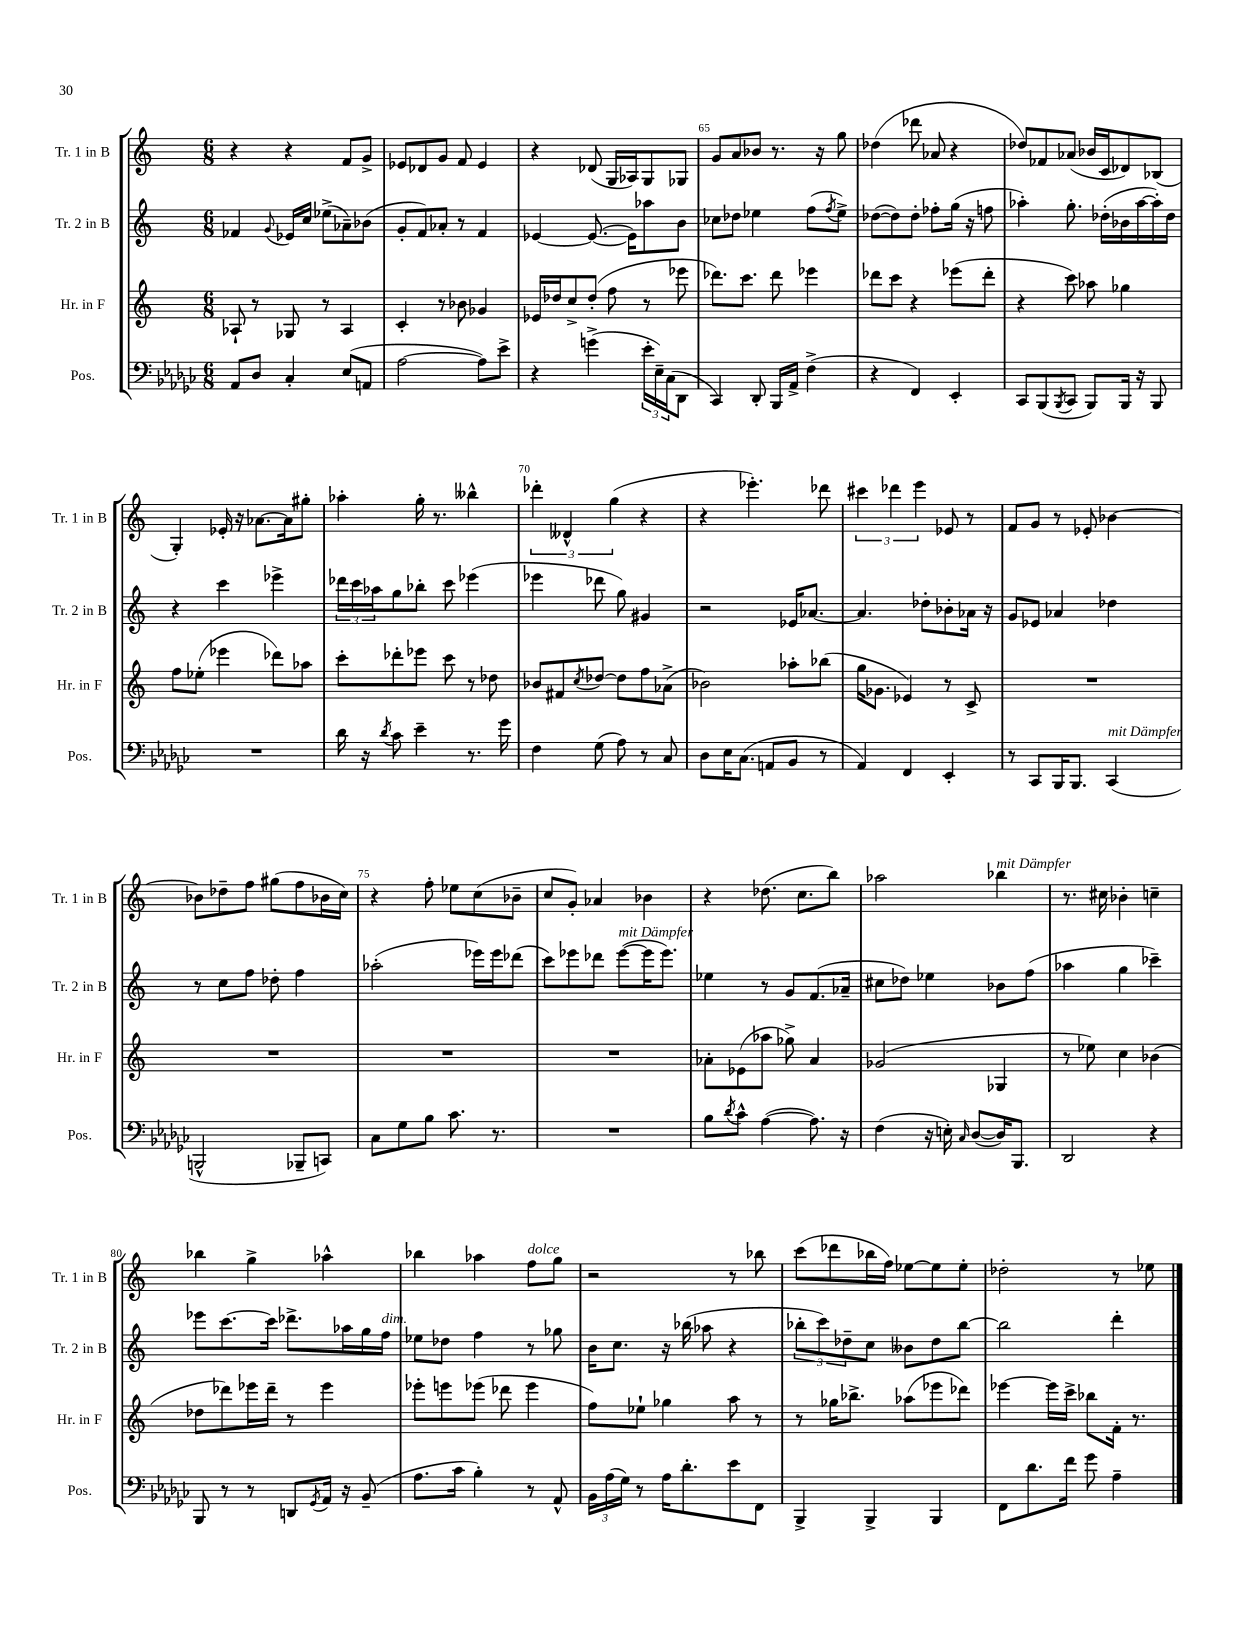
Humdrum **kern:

**kern	**kern	**kern	**kern
*staff4	*staff3	*staff2	*staff1
*clefF4	*clefG2	*clefG2	*clefG2
*k[b-e-a-d-g-c-]	*k[]	*k[]	*k[]
*M6/8	*M6/8	*M6/8	*M6/8
8AA-/L	8A-`/	4f-/	4r
8D-/J	8r	.	.
.	.	8qqg/	.
4C-'/	8G-/	16e-/LL	4r
.	.	16cc/JJ	.
.	8r	(8ee-^\L	.
(8E-/L	4A-/	8a-~\)	8f/L
8AA/J	.	(8b-\J	8g^/J
=	=	=	=
[2A-\	4c'/	8g'/L	8e-/L
.	.	8f/)	8d-/
.	8r	8a-'/J	8g/J
.	8b-\	8r	8f/
8A-\]L)	4g-/	4f/	4e-/
8e-^\J	.	.	.
=	=	=	=
4r	16e-/LL	[4e-/	4r
.	16dd-/J	.	.
.	8cc^/	.	.
(4g^\	(8dd-'/J	(8.e-/_	(8d-/
.	8ff\	.	16G/LL
.	.	16e-\]LK)	16A-/J)
24e-'\LL	8r	8aa-\	8G/
24E-~\)	.	.	.
(24C-\J	.	.	.
8DD-\J	8eee-\	8b\J	8G-/J
=	=	=	=
4CC-/)	8.ddd-\L)	8cc-\L	8g/L
.	.	8dd-\J	8a/
.	8.ccc\J	.	.
8DD-'/	.	4ee-\	8b-/J
16BBB-/LL	8ddd-\	.	8.r
16AA-^/JJ	.	.	.
(4F^\	4eee-\	(8ff\L	.
.	.	.	16r
.	.	8qff/	.
.	.	8ee-^\J)	8gg\
=	=	=	=
4r	8ddd-\L	([8dd-\L	(4dd-\
.	8ccc\J	8dd-\])	.
4FF/)	4r	8dd-'\J	8ddd-\
.	.	8ff-'\L	8a-/
4EE-'/	(8eee-\L	(16gg\Jk	4r
.	.	16r	.
.	8ddd-'\J	8ff\	.
=	=	=	=
8CC-/L	4r	4aa-'\)	8dd-/L)
(8BBB-/	.	.	8f-/
8qBBB-/	.	.	.
8CC-/J	8ccc\)	8.gg'\	(8a-/J
8BBB-/L)	8aa-\	.	16b-/LL
.	.	(16dd-'\LL	16c/J
16BBB-/Jk	4gg-\	16b-\	8d-/)
16r	.	[16aa-\	.
8BBB-/	.	16aa-'\])	(8B-/J
.	.	16dd-\JJ	.
=	=	=	=
2.r	8ff\L	4r	4G'/)
.	(8ee-'\J	.	.
.	4eee-\	4ccc\	16e-'/
.	.	.	16r
.	.	.	[8.a-\L
.	8ddd-\L)	4eee-^\	.
.	.	.	16a-\]k
.	8aa-\J	.	8gg#'\J
=	=	=	=
16d-\	8ccc'\L	24ddd-\LL	4aa-'\
.	.	24ccc\	.
16r	.	.	.
.	.	24aa-\J	.
8qd-/	.	.	.
8c-\	8ddd-'\	8gg\	.
4e-~\	8eee-\J	8bb-'\J	16gg'\
.	.	.	8.r
.	8ccc\	8ccc\	.
8.r	8r	(4eee-\	4bb--^^\
.	8dd-\	.	.
16g-\	.	.	.
=	=	=	=
4F\	8b-/L	4eee-\	6ddd-'\
.	8f#/	.	.
.	.	.	6d--^^/
.	8qcc/	.	.
(8G-\	[8dd-/J	8ddd-\	.
.	.	.	(6gg\
8A-\)	8dd-\]L	8gg\)	.
8r	8ff\	4g#/	4r
8C-/	(8a-^\J	.	.
=	=	=	=
8D-\L	2b-\)	2r	4r
16E-\K	.	.	.
(8.C-\J	.	.	.
.	.	.	4.eee-'\)
8AA/L	.	.	.
8BB-/J	8aa-'\L	16e-/LK	.
.	.	[8.a-/J	.
8r	(8bb-\J	.	8ddd-\
=	=	=	=
4AA-/)	16gg\LK	4.a-/]	6ccc#\
.	8.g-\J	.	.
.	.	.	6ddd-\
4FF/	4e-/)	.	.
.	.	.	6eee\
.	.	8dd-'\L	.
4EE-'/	8r	8b-'\	8e-/
.	8c^/	16a-\Jk	8r
.	.	16r	.
=	=	=	=
8r	2.r	8g/L	8f/L
8CC-/L	.	8e-/J	8g/J
16BBB-/K	.	4a-/	8r
8.BBB-/J	.	.	.
.	.	.	8e-'/
(4CC-/	.	4dd-\	[4b-\
=	=	=	=
2BBB^^/	2.r	8r	8b-\]L
.	.	8cc\L	8dd-~\
.	.	8ff\J	8ff\J
.	.	8dd-'\	(8gg#\L
8BBB-~/L	.	4ff\	8ff\
8CC/J)	.	.	16b-\L
.	.	.	16cc\JJ)
=	=	=	=
8C-\L	2.r	(2aa-'\	4r
8G-\	.	.	.
8B-\J	.	.	8ff'\
8.c-\	.	.	8ee-\L
.	.	16eee-\LL)	(8cc\
8.r	.	16eee-\J	.
.	.	(8ddd-\J	8b-~\J
=	=	=	=
2.r	2.r	8ccc\L)	8cc/L
.	.	8eee-\	8g'/J)
.	.	8ddd-\J	4a-/
.	.	([8eee-\L	.
.	.	16eee-\]K	4b-\
.	.	8.eee-\J)	.
=	=	=	=
8B-\L	8a-'\L	4ee-\	4r
8qd-/	.	.	.
8c-^^\J	(8e-\	.	.
([4A-\	8aa-\J	8r	(8.dd-\
.	8gg-^\)	8g/L	.
.	.	.	8.cc\L
8.A-\])	4a-/	(8.f/	.
.	.	.	8bb\J)
16r	.	16a-~/Jk	.
=	=	=	=
(4F\	(2g-/	8cc#\L	2aa-\
.	.	8dd-\J)	.
16r	.	4ee-\	.
16E'\)	.	.	.
16qqC-/	.	.	.
([8D-/L	.	.	.
16D-/]K)	4G-/	8b-\L	4bb-\
8.BBB-/J	.	.	.
.	.	(8ff\J	.
=	=	=	=
2DD-/	8r	4aa-\	8.r
.	8ee-\)	.	.
.	.	.	16cc#\
.	4cc\	4gg\	4b-'\
4r	(4b-\	4ccc-~\)	4cc~\
=	=	=	=
8BBB-/	8dd-\L	8eee-\L	4bb-\
8r	8ddd-\)	[8.ccc\	.
8r	16eee-\L	.	4gg^\
.	16ddd-~\JJ	16ccc\]Jk	.
8DD/L	8r	8.ddd-^\L	.
8qGG-/	.	.	.
16AA-/Jk	4eee-\	.	4aa-^^\
16r	.	16aa-\L	.
(8BB-~/	.	16gg\	.
.	.	16ff\JJ	.
=	=	=	=
8.A-\L	8eee-'\L	8ee-\L	4bb-\
.	8eee\	8dd-\J	.
16c-\Jk	.	.	.
4B-'\)	(8eee-\J	4ff\	4aa-\
.	8ddd-\	.	.
8r	4eee-\	8r	8ff\L
8AA-^^/	.	8gg-\	8gg\J
=	=	=	=
24BB-\LL	8ff\L)	16b\LK	2r
(24A-\	.	.	.
.	.	8.cc\J	.
24G-\JJ)	.	.	.
8r	8ee-`\J	.	.
16A-\LK	4gg-\	16r	.
8.d-'\	.	(16bb-\	.
.	.	8aa-\	.
8e-\	8aa\	4r	8r
8FF\J	8r	.	8bb-\
=	=	=	=
4BBB-^/	8r	12bb-'\L	(8ccc\L
.	.	12ccc\)	.
.	16gg-\LK	.	8ddd-\
.	.	12dd-~\	.
.	8.bb-^\J	.	.
4BBB-^/	.	8cc\J	16bb-\L
.	.	.	16ff\JJ)
.	(8aa-\L	8b--\L	[8ee-\L
4BBB-/	8eee-\	8dd-\	8ee-\]
.	8ddd-\J)	[8bb-\J	8ee-'\J
=	=	=	=
8FF\L	[4eee-\	2bb-\]	2dd-'\
8.d-\	.	.	.
.	16eee-\]LL	.	.
16f\Jk	16ccc^\JJ	.	.
8g-\	8bb-\L	.	.
4A-~\	16f'\Jk	4ddd'\	8r
.	8.r	.	.
.	.	.	8ee-\
==	==	==	==
*-	*-	*-	*-
